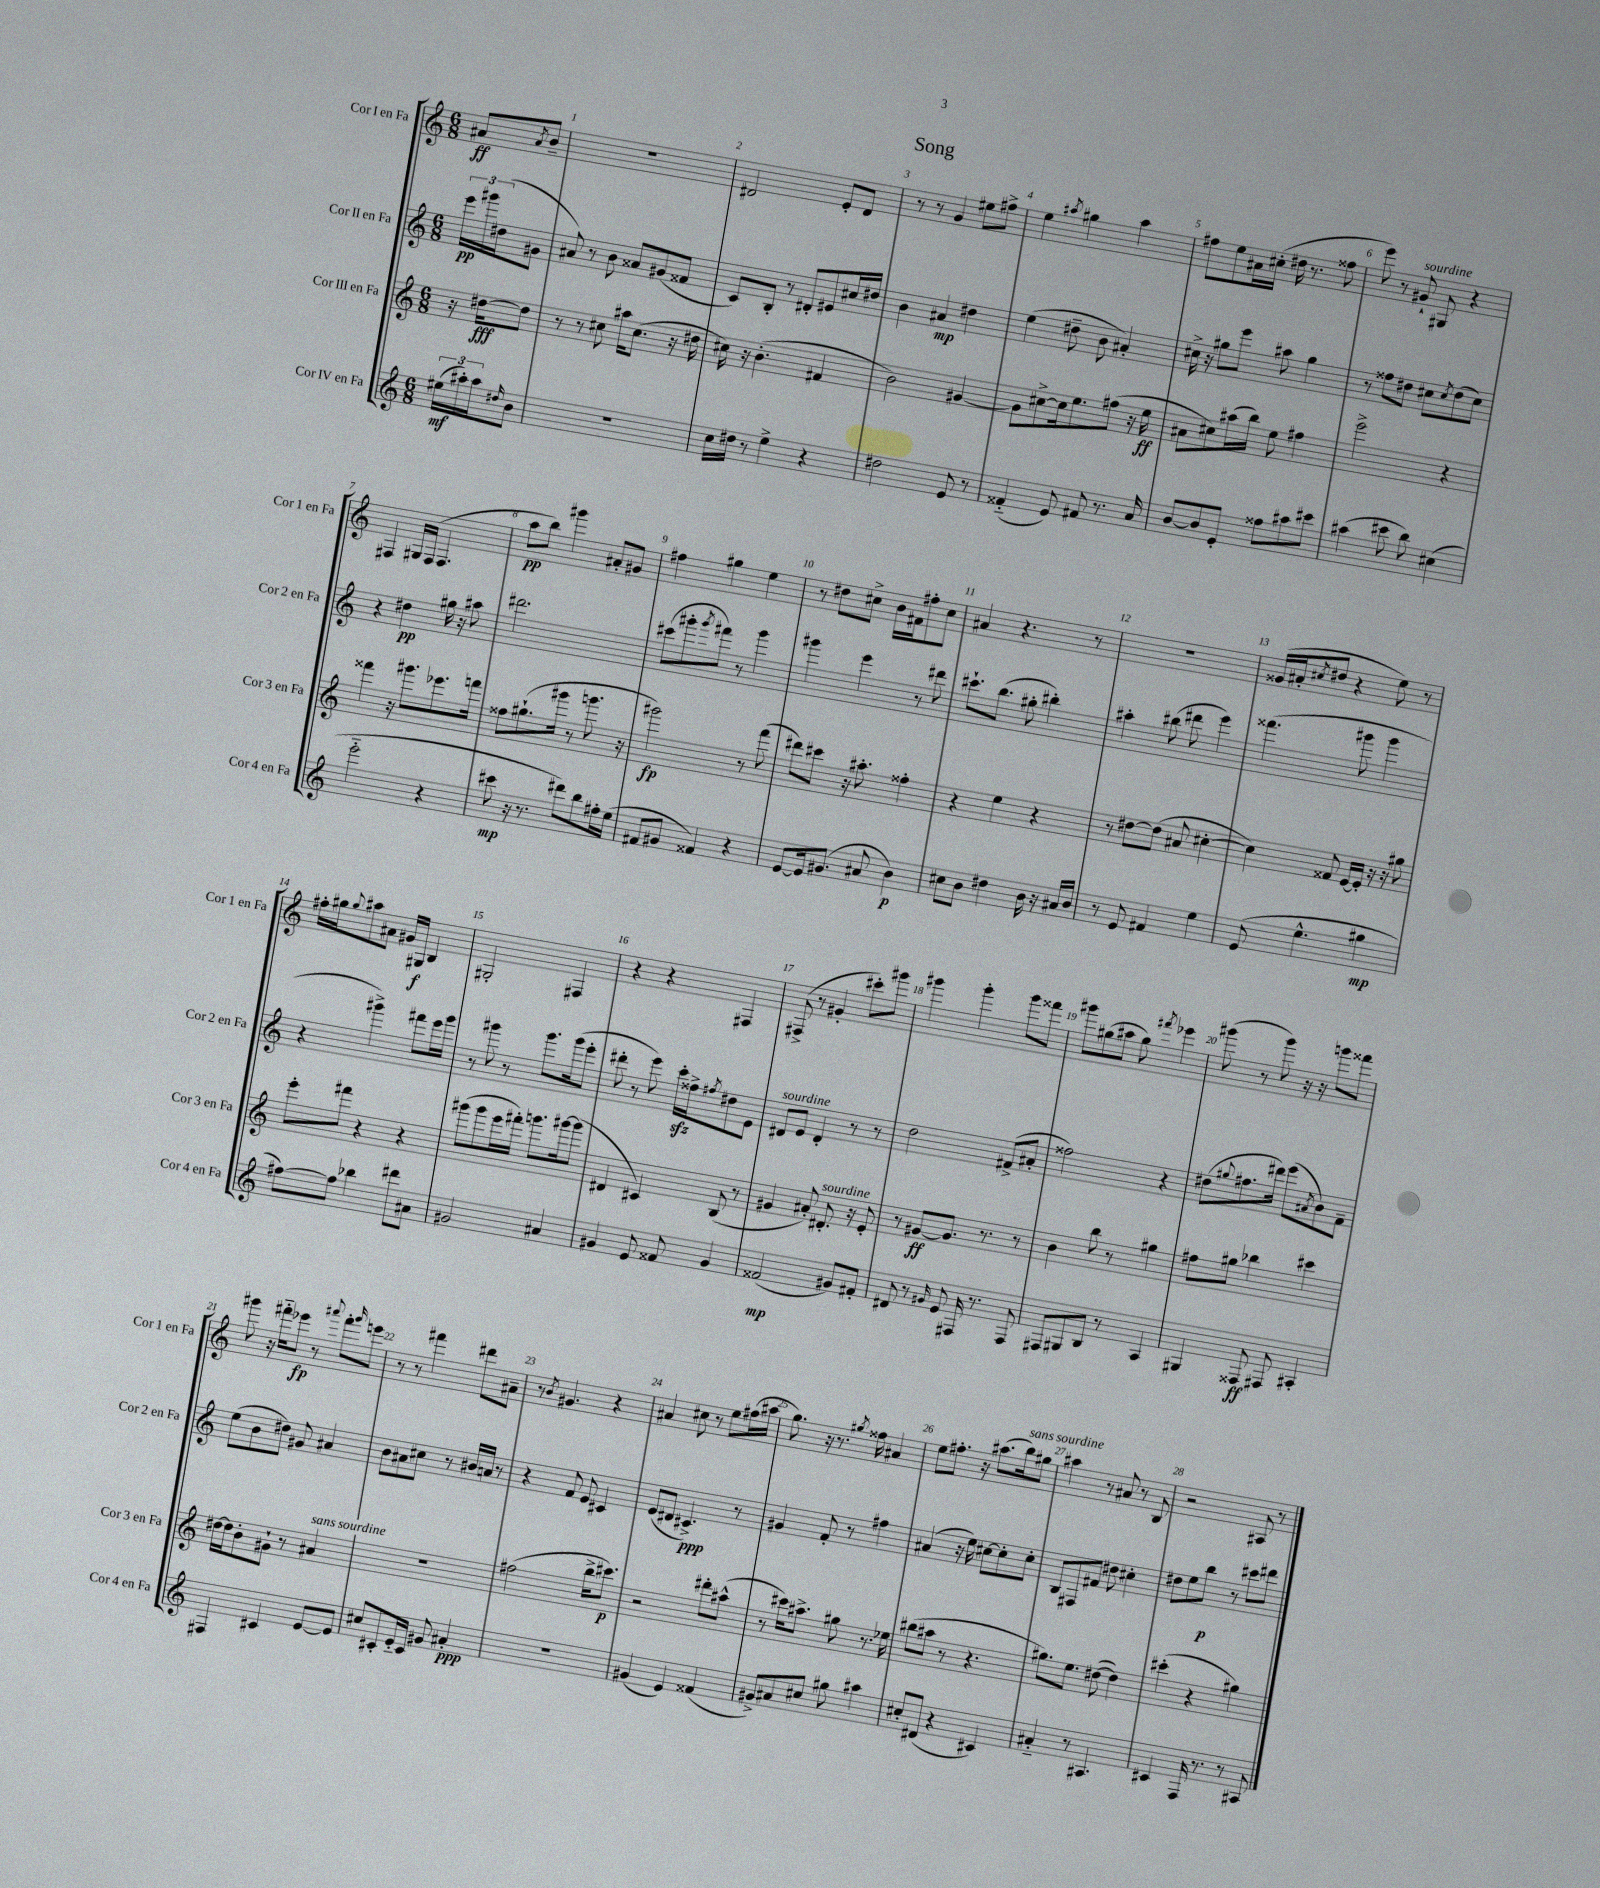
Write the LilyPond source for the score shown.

\header { title = "Song" }
<<
\new StaffGroup <<
\new Staff = "s0" \with { instrumentName = "Cor I en Fa" shortInstrumentName = "Cor 1 en Fa" } {
    \clef treble \key c \major \numericTimeSignature \time 6/8 \partial 4
    ais'8\ff \acciaccatura { ais'8 } b'8-- |
    R2. |
    dis'2 e'8-. dis'8 |
    r8 r8 g'4 eis''8 fis''8-> |
    e''4 \acciaccatura { ais''8 } gis''4 ais''4 |
    fis''8 e''8 ais'16 cis''16-.( dis''16 r8. fisis''8 |
    e'''8) r8 gis'8-!^\markup { \italic "sourdine" } gis8 r4 |
    fis4 gis16 fis16( fis4. |
    a''8\pp b''8) gis'''4 ais'8-. gis'8 |
    fis''4 gis''4 e''4 |
    r8 dis''8 cis''8-> b'16 fis'16 fis''8-. cis''8 |
    ais'4 r4. r8 |
    R2. |
    gisis'16( ais'16-. \acciaccatura { cis''8 } dis''8 r4 e''8) r8 |
    fis''16-. gis''16 \appoggiatura { gis''8 } ais''8 ais'8 gis'16 gis16\f b4 |
    gis2-. fis4 |
    r4 r4 fis4 |
    fis8->( r8 gis'4-. cis'''8-.) gis'''8 |
    gis'''4 gis'''4-. gis'''8 fisis'''8 |
    gis'''8 gis''8( ais''8 gis''8) \acciaccatura { fis'''8 } ees'''4 |
    gis'''8( r8 gis'''8) r16 r16 g'''8 fisis'''8 |
    gis'''8 r16 fis'''16-_ ees'''8\fp r8 \appoggiatura { ais'''8 } fis'''8-. \grace { gis'''16 } e'''8 |
    r8 r8 fis'''4 dis'''8 ais'8-- |
    r8 \acciaccatura { b'8 } gis'4. r4 |
    ais'4 cis''8 r8 e''8 fis''16( ais''16 |
    g''8.) r16 r8. \acciaccatura { gis''8 } fisis''16 ais'4 |
    e''8 fis''8.-. r16 ais''8.( b''16^\markup { \italic "sans sourdine" }) gis''8 |
    ais''4 r8 ais'8 r8 b8 |
    r2 ais8 r8 \bar "|." |
}
\new Staff = "s1" \with { instrumentName = "Cor II en Fa" shortInstrumentName = "Cor 2 en Fa" } {
    \clef treble \key c \major \numericTimeSignature \time 6/8 \partial 4
    \tuplet 3/2 { e'''16\pp gis'''16 dis''16( } gis'8 |
    ais'8) r8 b'8 aisis'8 gis'8( fisis'8 |
    c'8) b8-. r8 dis'8-. eis'8 cis''16 dis''16 |
    b'4 ais'4\mp dis''4 |
    e''4( dis''8-- b'8 ais'4-.) |
    cis''16-> r16 gis''8 e'''8 ais''8 gis''4 |
    r8 fisis''8 dis''8 cis''8 \acciaccatura { cis''8 } dis''8( cis''8) |
    r4 dis''4\pp gis''16 r16 ais''8 |
    dis'''2. |
    cis'''8( gis'''8-. \acciaccatura { gis'''8 } fis'''8) r8 gis'''4 |
    gis'''4 e'''4 r8 dis'''8 |
    cis'''8.-! b''8.( gis''8-. bis''4-.) |
    ais''4-. bis''8( dis'''8 e'''4) |
    fisis'''4.( gis'''8 gis'''4 |
    r4 gis'''4->) fis'''8 e'''16 gis'''16 |
    r8 gis'''8 r8 gis'''8. gis'''16( e'''8-. |
    dis'''8-. r8 e'''8) c'''16-.\sfz fisis''16-> \acciaccatura { fis''8 } dis''8 e'8 |
    dis'8^\markup { \italic "sourdine" } e'8 dis'4-. r8 r8 |
    d''2 fis'8->( ais'8-. |
    fisis''2) r4 |
    dis''8( \appoggiatura { gis''8 } fis''8. dis'''16) e'''8( \acciaccatura { ais'8 } b'8) f'8-- |
    e''8( b'8 dis''8) gis'8 ais'4 |
    b'8 ais'8 cis''8 r8 bis'16 a'16 r8 |
    r4 f'8 e'8 cis'4 |
    e'8( dis'8 cis'4.->\ppp) r8 |
    gis'4 f'8-. r8 fis''4 |
    ais'4( r16 e''16) cis''8~ cis''8-. cis''8-. |
    b8 fis8 fis'8 dis''8 cis''4-. |
    dis''8 e''8 b''8\p r8 cis'''8 dis'''8 \bar "|." |
}
\new Staff = "s2" \with { instrumentName = "Cor III en Fa" shortInstrumentName = "Cor 3 en Fa" } {
    \clef treble \key c \major \numericTimeSignature \time 6/8 \partial 4
    r16 dis''16~\fff dis''8 |
    r8 r8 cis''8 ais''16 cis''8.( r16 dis''16 |
    cis''16) r16 b'4.-.( fis'4 |
    b'2) gis'4~ |
    gis'8 cis''8~-> cis''16 e''8. fis''8( r16 e''16\ff |
    ais'8 cis''8) ais''16( b''16) e''8 fis''4 |
    e'''2-> r4 |
    fisis'''4 r16 gis'''8. ees'''8. f'''16 |
    fisis''8 gis''8.-!( gis'''16 r8 g'''8. r16 |
    gis'''2\fp) r8 f'''8( |
    dis'''8) cis'''8 r16 ais''8.-. fisis''4-. |
    r4 e''4 r4 |
    r8 dis''8~ dis''8( ais'8 cis''4~-. |
    cis''4) fisis'8 e'16~ e'16-. r16 r16 gis''8 |
    e'''8-. fis'''8 r4 r4 |
    gis'''8( gis'''8 e'''16 fis'''16-.) g'''8. gis'''16~ gis'''8( |
    dis'4 cis'4) b8( r8 |
    gis'4 ais'8-.) dis'8.-.^\markup { \italic "sourdine" } r16 e'8-. |
    r8 gis'8~\ff gis'8. r8. r8 |
    b'4 b''8 r8 gis''4 |
    fis''8 gis''8 bes''4 cis'''4 |
    dis''16~ dis''16 b'8-. gis'8-! r8 ais'4^\markup { \italic "sans sourdine" } |
    R2. |
    fis''2( b''16-> cis'''8.\p) |
    r2 dis'''8-. ais''8-^( |
    r8 cis'''16) ais''8.-> gis''8 r8. ees''16 |
    bis''8( ais''8 r8 r4. |
    gis''8.) e''8. dis''8~( dis''4) |
    cis'''4-.( r4 gis''4) \bar "|." |
}
\new Staff = "s3" \with { instrumentName = "Cor IV en Fa" shortInstrumentName = "Cor 4 en Fa" } {
    \clef treble \key c \major \numericTimeSignature \time 6/8 \partial 4
    \tuplet 3/2 { eis''16\mf( ais''16-.) ais''16 } \grace { dis''16 } b'8 |
    R2. |
    c''16 dis''16 r8 e''4-> r4 |
    dis''2 e'8 r8 |
    fisis'4-_( e'8) fis'8 r8. a'16 |
    b'8~ b'8 e'8-. fisis''8 ais''8 cis'''8 |
    ais''4( cis'''8 b''8) cis''4( |
    e'''2-_ r4 |
    cis'''8\mp r16 r8. dis'''8) b''8 fis''16-. e''16( |
    fis'8 gis'8 fisis'4) r4 |
    e'8~ e'16 gis'8.( ais'8 b'4\p) |
    cis''8 b'8 dis''4 b'16 r16 ais'16 b'16 |
    r8 e'8 fis'4 e''4 |
    e'8( e''4.-^ gis''4\mp |
    fis''8~) fis''8 bes''4 dis'''8 ais'8 |
    gis'2 ais'4 |
    gis'4 e'8 fisis'8 gis'4 |
    fisis'2\mp( gis'8) fis'8-. |
    dis'8 r8 \grace { gis'16 } e'8 fis16 r8. fis8 |
    fis8 gis8 b8 r8 a4 |
    gis4 fisis8\ff fis8 ais4-. |
    fis4 cis'4 e'8~ e'8 |
    cis''8 cis'8-. e'16-_ cis'16 gis'8 ais'4-.\ppp |
    R2. |
    gis'4( e'4) fisis'4( |
    gis'8->) ais'8 cis''8 gis''8 ais''4 |
    cis''8-. dis'8( r4 cis'4) |
    ais'4-_ r8 ais4. |
    cis'4 f16 r8. r8 ais8 \bar "|." |
}
>>
>>
\layout { \context { \Score \override BarNumber.break-visibility = ##(#f #t #t) barNumberVisibility = #all-bar-numbers-visible } }
